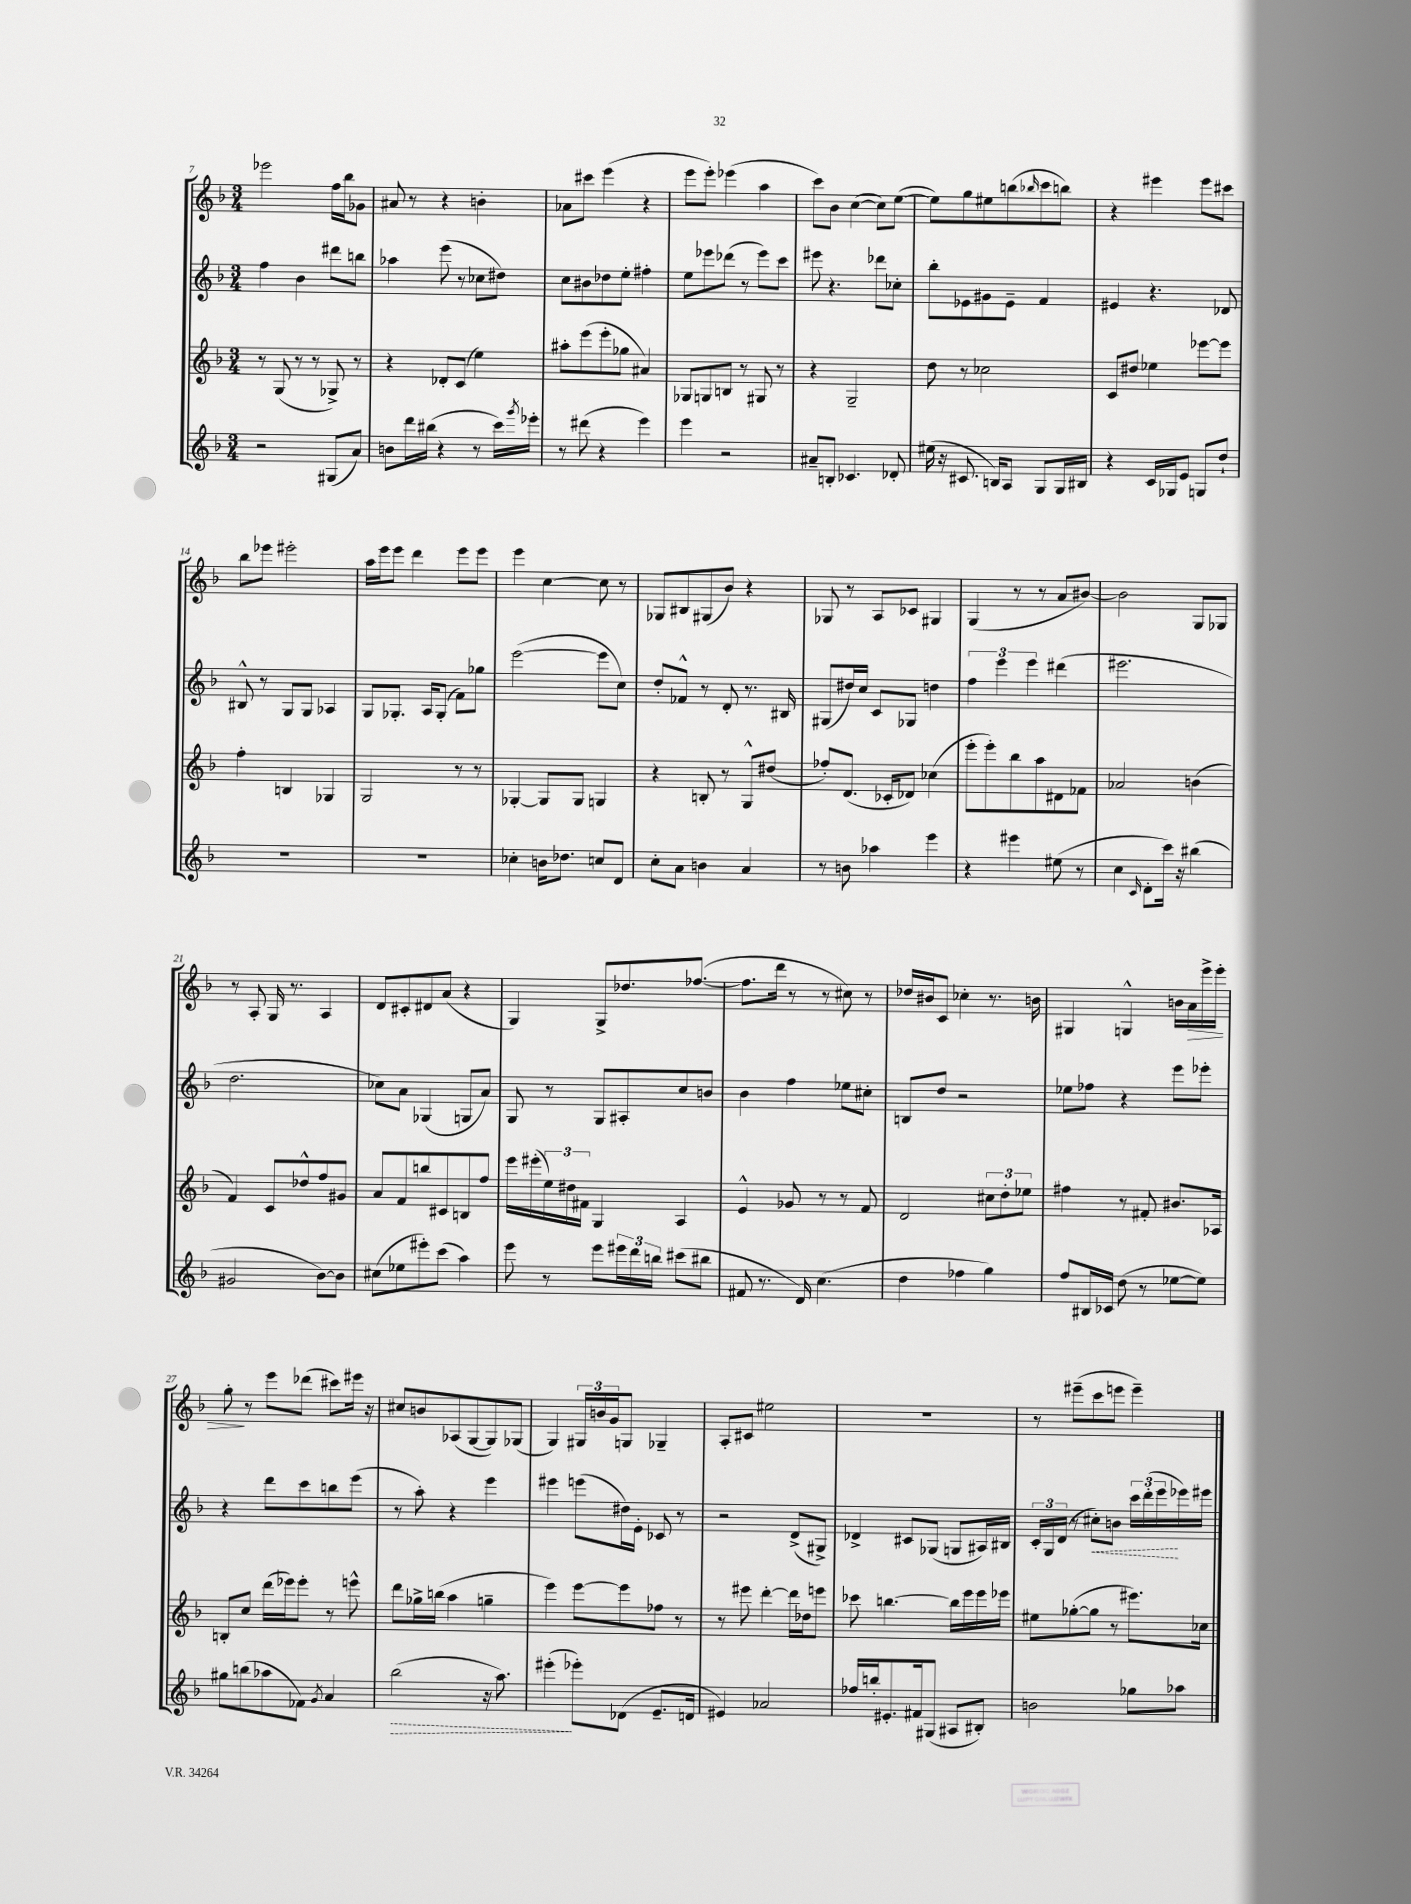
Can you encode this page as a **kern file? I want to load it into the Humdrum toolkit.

**kern	**dynam	**kern	**kern	**dynam	**kern	**dynam
*part4	*part4	*part3	*part2	*part2	*part1	*part1
*staff4	*staff4	*staff3	*staff2	*staff2	*staff1	*staff1
*clefG2	*	*clefG2	*clefG2	*	*clefG2	*
*k[b-]	*	*k[b-]	*k[b-]	*	*k[b-]	*
*M3/4	*	*M3/4	*M3/4	*	*M3/4	*
=7	=7	=7	=7	=7	=7	=7
2r	.	8r	4ff\	.	2eee-X\	.
.	.	(8G/	.	.	.	.
.	.	8r	4b-\	.	.	.
.	.	8r	.	.	.	.
(8G#X/L	.	8G-X^/)	8ddd#X\L	.	16ff\LL	.
.	.	.	.	.	16bb-\J	.
8a/J)	.	8r	8bbn\J	.	8g-X\J	.
=8	=8	=8	=8	=8	=8	=8
8bn\L	.	4r	4aa-X\	.	8a#X/	.
16ddd\L	.	.	.	.	8r	.
(16bb#X\JJ	.	.	.	.	.	.
4r	.	8d-X'/L	(8eee\	.	4r	.
.	.	(8c/J	8r	.	.	.
8r	.	4ee\)	8cc-X\L	.	4bn'\	.
16ccc\LL)	.	.	8dd#X\J)	.	.	.
8qggg/	.	.	.	.	.	.
16eee-X'\JJ	.	.	.	.	.	.
=9	=9	=9	=9	=9	=9	=9
8r	.	8aa#X'\L	8cc\L	.	8a-X\L	.
(8ddd#X\	.	(8eee\	8b#X\	.	8ccc#X\J	.
4r	.	8eee'\	8dd-X\	.	(4eee\	.
.	.	8gg-X\J	8ee'\J	.	.	.
4eee\)	.	4a#X/)	4ff#X'\	.	4r	.
=10	=10	=10	=10	=10	=10	=10
4eee\	.	8G-X/L	8ee\L	.	8eee\L	.
.	.	8Gn/	8eee-X\	.	8eee'\J)	.
2r	.	8Bn/J	(8ddd-X\J	.	(4eee-X\	.
.	.	8r	8r	.	.	.
.	.	8G#X/	8eee-\L)	.	4aa\	.
.	.	8r	8ccc\J	.	.	.
=11	=11	=11	=11	=11	=11	=11
8a#X~/L	.	4r	8eee#X\	.	8ccc\L)	.
8Bn'/J	.	.	4.r	.	8b-\J	.
4.c-X/	.	2G~/	.	.	([4cc\	.
.	.	.	8ddd-X\L	.	8cc\L])	.
8d-X'/	.	.	8cc-X'\J	.	([8ee\J	.
=12	=12	=12	=12	=12	=12	=12
(16ee#X\	.	8dd\	8bb-'\L	.	8ee\L])	.
16r	.	.	.	.	.	.
8.c#X/	.	8r	8e-X\	.	8gg\	.
.	.	2cc-X\	8g#X\	.	8ee#X\	.
16Bn/KL)	.	.	.	.	.	.
8A/J	.	.	8e-~\J	.	(8bbn\	.
.	.	.	.	.	16qqbb-X/	.
8G/L	.	.	4f/	.	8ccc\	.
16G/L	.	.	.	.	8bbn\J)	.
16B#X/JJ	.	.	.	.	.	.
=13	=13	=13	=13	=13	=13	=13
4r	.	8c/L	4e#X/	.	4r	.
.	.	8dd#X/J	.	.	.	.
16c/LL	.	4ee-X\	4.r	.	4eee#X\	.
16G-X/J	.	.	.	.	.	.
8e/J	.	.	.	.	.	.
8Gn/L	.	[8eee-X\L	.	.	8eee#\L	.
8dd`/J	.	8eee-\J]	8d-X/	.	8ccc#X\J	.
!!LO:LB:g=z
=14	=14	=14	=14	=14	=14	=14
2.r	.	4ff'\	8B#X^^/	.	8bb-\L	.
.	.	.	8r	.	8eee-X\J	.
.	.	4Bn/	8G/L	.	2eee#X'\	.
.	.	.	8G/J	.	.	.
.	.	4G-X/	4A-X/	.	.	.
=15	=15	=15	=15	=15	=15	=15
2.r	.	2G/	8G/L	.	16aa\LL	.
.	.	.	.	.	16eee\J	.
.	.	.	8.G-X'/J	.	8eee\J	.
.	.	.	.	.	4ddd\	.
.	.	.	16A/KL	.	.	.
.	.	.	(8G-'/J	.	.	.
.	.	8r	8f\L)	.	8eee\L	.
.	.	8r	8gg-X\J	.	8eee\J	.
=16	=16	=16	=16	=16	=16	=16
4cc-X'\	.	[4G-X'/	([2eee\	.	4eee\	.
16bn\KL	.	8G-/L]	.	.	[4cc\	.
8.dd-X\J	.	.	.	.	.	.
.	.	8G-/J	.	.	.	.
8ccn/L	.	4Gn/	8eee\L]	.	8cc\]	.
8d/J	.	.	8cc\J)	.	8r	.
=17	=17	=17	=17	=17	=17	=17
8cc'\L	.	4r	8dd'/L	.	8G-X/L	.
8a\J	.	.	8f-X^^/J	.	8B#X/	.
4bn\	.	8Bn'/	8r	.	(8G#X/	.
.	.	8r	8d'/	.	8b-/J)	.
4a/	.	8G^^/L	8.r	.	4r	.
.	.	(8dd#X/J	.	.	.	.
.	.	.	16B#X/	.	.	.
=18	=18	=18	=18	=18	=18	=18
8r	.	8ff-X'/L)	(8G#X/L	.	8G-X/	.
8bn\	.	(8.d/J	16dd#X/L)	.	8r	.
.	.	.	16cc/JJ	.	.	.
4aa-X\	.	.	8c/L	.	8A/L	.
.	.	16c-X'/KL	.	.	.	.
.	.	8d-X/J)	8G-X/J	.	8c-X/J	.
4eee\	.	(4cc-X\	4ddn\	.	4G#X/	.
=19	=19	=19	=19	=19	=19	=19
4r	.	8eee'\L	6ff\	.	(4G/	.
.	.	8eee'\)	.	.	.	.
.	.	.	6eee\	.	.	.
4eee#X\	.	8bb-\	.	.	8r	.
.	.	.	6eee\	.	.	.
.	.	8aa\	.	.	8r	.
(8ee#X\	.	8d#X\	(4ddd#X\	.	8a/L	.
8r	.	8f-X\J	.	.	[8b#X/J)	.
=20	=20	=20	=20	=20	=20	=20
4cc\	.	2a-X/	2.eee#X\	.	2b#\]	.
16qqc/	.	.	.	.	.	.
8d'\L	.	.	.	.	.	.
16ccc\Jk)	.	.	.	.	.	.
16r	.	.	.	.	.	.
(4bb#X\	.	(4bn\	.	.	8G/L	.
.	.	.	.	.	8G-X/J	.
!!LO:LB:g=z
=21	=21	=21	=21	=21	=21	=21
2g#X/	.	4f/)	2.dd\	.	8r	.
.	.	.	.	.	8A'/	.
.	.	8c/L	.	.	16G/	.
.	.	.	.	.	8.r	.
.	.	8dd-X^^/	.	.	.	.
[8b-\L)	.	8ff/	.	.	4A/	.
8b-\J]	.	8g#X/J	.	.	.	.
=22	=22	=22	=22	=22	=22	=22
(8cc#X\L	.	8a/L	8cc-X\L)	.	8d/L	.
8ee-X\	.	8f/	8a\J	.	8c#X'/	.
8eee#X'\)	.	8bbn/	(4G-X/	.	8d#X/	.
(8ccc\J	.	8c#X/	.	.	(8a/J	.
4aa\)	.	8Bn/	8Gn/L	.	4r	.
.	.	8ff/J	8a/J)	.	.	.
=23	=23	=23	=23	=23	=23	=23
8eee\	.	16eee\LL	8G/	.	4G/)	.
.	.	(16eee#X'\	.	.	.	.
8r	.	24ee\)	8r	.	.	.
.	.	24dd#X\	.	.	.	.
.	.	24f#X\JJ	.	.	.	.
8eee\L	.	4G/	8G/L	.	8G^/L	.
24eee#X\L	.	.	8A#X'/	.	8.dd-X/	.
24ddd\	.	.	.	.	.	.
24bbn\JJ	.	.	.	.	.	.
(8ccc#X\L	.	4A/	8cc/	.	.	.
.	.	.	.	.	([8.ff-X/J	.
8bb#X\J	.	.	8bn/J	.	.	.
=24	=24	=24	=24	=24	=24	=24
8f#X/	.	4e^^/	4b-\	.	8.ff-\L]	.
8.r	.	.	.	.	.	.
.	.	.	.	.	16ddd\Jk	.
.	.	8g-X/	4ff\	.	8r	.
16d/)	.	.	.	.	.	.
(4.cc\	.	8r	.	.	8r	.
.	.	8r	8ee-X\L	.	8cc#X\)	.
.	.	8f/	8cc#X'\J	.	8r	.
=25	=25	=25	=25	=25	=25	=25
4dd\	.	2d/	8Bn/L	.	16dd-X/LL	.
.	.	.	.	.	16b#X/J	.
.	.	.	8dd/J	.	8c/J	.
4ff-X\	.	.	2r	.	4cc-X'\	.
4gg\)	.	12cc#X\L	.	.	8.r	.
.	.	12dd'\	.	.	.	.
.	.	12ee-X\J	.	.	.	.
.	.	.	.	.	16bn\	.
=26	=26	=26	=26	=26	=26	=26
8ff/L	.	4ff#X\	8ee-X\L	.	4G#X/	.
16B#X/L	.	.	8ff-X\J	.	.	.
16c-X/JJ	.	.	.	.	.	.
(8dd\	.	8r	4r	.	4Gn^^/	.
8r	.	8f#X'/	.	.	.	.
[8ee-X\L	.	8.b#X/L	8eee\L	.	16bn\LL	.
!	!	!	!	!	!	!LO:HP:b
.	.	.	.	.	16a\	>
8ee-\J])	.	.	8eee-X'\J	.	16eee^\	.
.	.	16A-X/Jk	.	.	16eee'\JJ	.
!!LO:LB:g=z
=27	=27	=27	=27	=27	=27	=27
8gg#X\L	.	8Bn'/L	4r	.	8gg'\	.
(8bbn\	.	8cc/J	.	.	8r	]
8aa-X\	.	(16ddd\LL	8ddd\L	.	8eee\L	.
.	.	16eee-X\J)	.	.	.	.
8f-X\J)	.	8eee-'\J	8ccc\	.	(8ddd-X\J	.
8qg/	.	.	.	.	.	.
4a/	.	8r	8bbn\	.	8ccc#X\L)	.
.	.	8eeen^^\	(8eee\J	.	16eee#X\Jk	.
.	.	.	.	.	16r	.
=28	=28	=28	=28	=28	=28	=28
!	!LO:HP:b	!	!	!	!	!
(2bb-\	>	8ddd\L	8r	.	8cc#X/L	.
.	.	16gg-X^\L	8aa'\)	.	8bn/	.
.	.	(16bbn\JJ	.	.	.	.
.	.	4aa\	4r	.	(8A-X/	.
.	.	.	.	.	[8G/	.
16r	.	4ggn~\	4eee\	.	8G/])	.
8.aa\)	.	.	.	.	.	.
.	.	.	.	.	(8G-X/J	.
=29	=29	=29	=29	=29	=29	=29
(4eee#X'\	.	4eee\)	4eee#X\	.	4G/)	.
8eee-X'\L)	]	[8eee\L	(8eeen\L	.	24G#X/LL	.
.	.	.	.	.	24bn/	.
.	.	.	.	.	24g/J	.
(8d-X\J	.	8eee\]	16dd#X\L)	.	8Gn/J	.
.	.	.	16e'\JJ	.	.	.
8.e~/L	.	8ff-X\J	8c-X/	.	4G-X~/	.
.	.	8r	8r	.	.	.
16dn/Jk	.	.	.	.	.	.
=30	=30	=30	=30	=30	=30	=30
4e#X/)	.	8r	2r	.	8A'/L	.
.	.	8eee#X\	.	.	8c#X/J	.
2a-X/	.	[4ddd'\	.	.	2ee#X\	.
.	.	16ddd\LL]	(8d^/L	.	.	.
.	.	16dd-X\J	.	.	.	.
.	.	8eeen\J	8G#X^/J)	.	.	.
=31	=31	=31	=31	=31	=31	=31
16ff-X/LL	.	8ccc-X\	4d-X^/	.	2.r	.
16bbn'/J	.	.	.	.	.	.
8.e#X'/	.	[4.bbn\	.	.	.	.
.	.	.	8c#X/L	.	.	.
16f#X/k	.	.	.	.	.	.
(8G#X/J	.	.	(8G-X/J	.	.	.
8A#X/L	.	16bb\LL]	8Gn/L	.	.	.
.	.	16eee\	.	.	.	.
8B#X'/J)	.	16eee\	16A#X/L)	.	.	.
.	.	16eee-X\JJ	16B#X/JJ	.	.	.
=32	=32	=32	=32	=32	=32	=32
2bn\	.	8ee#X\L	24c'/LL	.	8r	.
.	.	.	24G/	.	.	.
.	.	.	(24d/JJ	.	.	.
.	.	([8gg-X'\	8r	.	(8eee#X~\L	.
!	!	!	!	!LO:HP:b	!	!
.	.	8gg-\J]	8cc#X'\L)	<	8ccc\	.
.	.	8r	8bn\J	.	8eeen\J	.
8gg-X\L	.	8.eee#X\L)	24ccc\LL	.	4eee~\)	.
.	.	.	(24ddd'\	.	.	.
.	.	.	24eee\	.	.	.
8aa-X\J	.	.	16eee-X\)	[	.	.
.	.	16cc-X\Jk	16eee#X\JJ	.	.	.
==	==	==	==	==	==	==
*-	*-	*-	*-	*-	*-	*-
